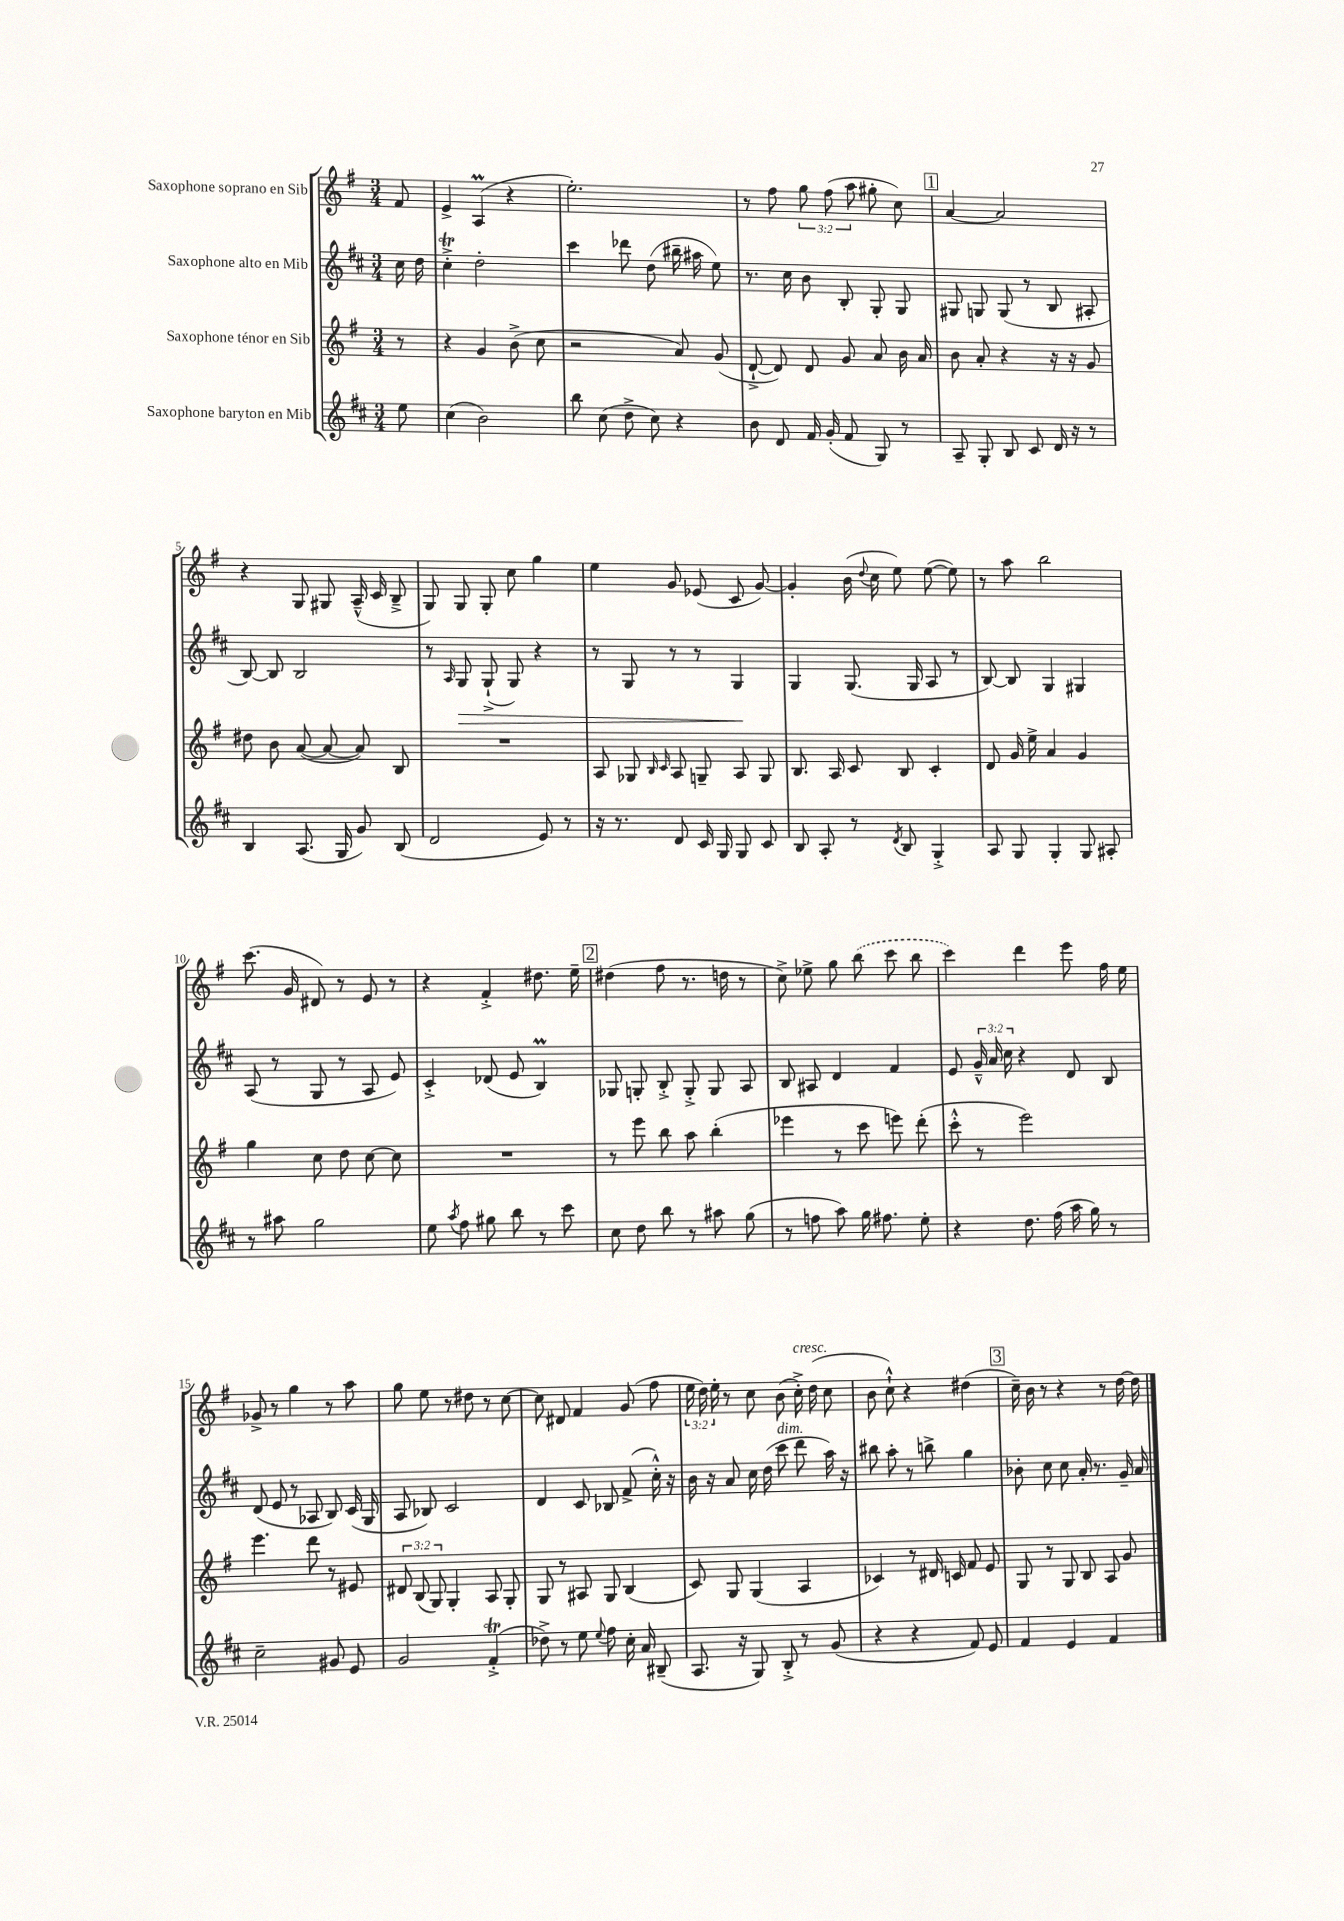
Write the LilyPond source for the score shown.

<<
\new StaffGroup <<
\new Staff = "s0" \with { instrumentName = "Saxophone soprano en Sib" } {
    \clef treble \key g \major \numericTimeSignature \time 3/4 \override Staff.TupletNumber.text = #tuplet-number::calc-fraction-text \partial 8
    \autoBeamOff fis'8 |
    e'4-> a4\prall( r4 |
    e''2.-.) |
    r8 fis''8 \tuplet 3/2 { g''8 fis''8( a''8 } gis''8-. c''8) |
    \mark \markup { \box "1" } a'4~ a'2 |
    r4 g8 gis8 a16---^( c'16 b8---> |
    g8) g8 g8-. c''8 g''4 |
    e''4 g'8 ees'8( c'8 g'8~) |
    g'4-. b'16( \appoggiatura { d''8 } c''16 e''8) e''8~( e''8) |
    r8 a''8 b''2 |
    c'''8.( g'16 dis'8) r8 e'8 r8 |
    r4 fis'4-.-> dis''8. e''16-- |
    \mark \markup { \box "2" } dis''4( fis''8 r8. d''16 r8 |
    c''8->) ees''8-> g''8 \once \slurDashed b''8( c'''8 b''8 |
    c'''4) d'''4 e'''8 fis''16 e''16 |
    ges'8-> r8 g''4 r8 a''8 |
    g''8 e''8 r8 dis''8 r8 c''8~ |
    c''8 dis'8 fis'4 g'8( fis''8 |
    \tuplet 3/2 { e''16 d''16) e''16-. } r8 c''8 b'8( c''16-.->^\markup { \italic "cresc." }) d''16( c''8 |
    b'8 c''8-!-^) r4 dis''4( |
    \mark \markup { \box "3" } c''16--) b'16 r8 r4 r8 d''16~ d''16 \bar "|." |
}
\new Staff = "s1" \with { instrumentName = "Saxophone alto en Mib" } {
    \clef treble \key d \major \numericTimeSignature \time 3/4 \override Staff.TupletNumber.text = #tuplet-number::calc-fraction-text \partial 8
    \autoBeamOff cis''16 d''16 |
    cis''4-.->\trill d''2-. |
    cis'''4 des'''8 d''8( bis''16-- ais''16 e''8) |
    r8. cis''16 b'8 b8-. g8-. g8 |
    \mark \markup { \box "1" } gis8 g8 g8( r8 b8 ais8-. |
    b8~) b8 b2 |
    r8 \grace { a16 } g8\> g8-!->( g8) r4 |
    r8 g8 r8 r8 g4\! |
    g4 g8.( g16 a8 r8 |
    b8~) b8 g4 gis4 |
    a8( r8 g8 r8 a8 e'8) |
    cis'4-.-> des'8( e'8 b4\prall) |
    \mark \markup { \box "2" } ges8 g8-. b8-.-> g8-.-> g8 a8 |
    b8 ais8 d'4 fis'4 |
    e'8 \tuplet 3/2 { g'16---^ a'16 cis''16 } r4 d'8 b8 |
    d'8( e'8 r8 aes8 b8) cis'16( g16 |
    a8 bes8) cis'2 |
    d'4 cis'8 bes8 fis'8->( cis''16-.-^) r16 |
    b'16 r16 a'8 cis''16 d''16( cis'''8^\markup { \italic "dim." } d'''8 a''16) r16 |
    bis''8 a''8-. r8 b''8-> g''4 |
    \mark \markup { \box "3" } bes'8-. cis''8 cis''8 a'16-. r8. g'16-- a'16 \bar "|." |
}
\new Staff = "s2" \with { instrumentName = "Saxophone ténor en Sib" } {
    \clef treble \key g \major \numericTimeSignature \time 3/4 \override Staff.TupletNumber.text = #tuplet-number::calc-fraction-text \partial 8
    \autoBeamOff r8 |
    r4 g'4 b'8->( c''8 |
    r2 a'8) g'8( |
    d'8~-!-> d'8) d'8 g'8 a'8 b'16 a'16 |
    \mark \markup { \box "1" } b'8 a'8-. r4 r16 r16 g'8 |
    dis''8 b'8 a'8~( a'8~ a'8) b8 |
    R2. |
    a8 ges8 \grace { b16 c'16 } a8 g8-- a8 g8 |
    b8. a16 c'8 b8 c'4-. |
    d'8 g'16 e''16-> a'4 g'4 |
    g''4 c''8 d''8 c''8~ c''8 |
    R2. |
    \mark \markup { \box "2" } r8 e'''8 b''8 a''8 b''4-.( |
    ees'''4 r8 c'''8 e'''8) d'''8-.( |
    c'''8-.-^ r8 e'''2) |
    e'''4. d'''8 r8 eis'8 |
    \tuplet 3/2 { dis'8 b8( g8) } g4-. a8 g8-. |
    g8 r8 ais8 g8 b4( |
    c'8) g8 g4( a4 |
    ces'4) r8 dis'16 c'16 fis'8 e'8 |
    \mark \markup { \box "3" } g8 r8 g8 b8 a8 g'8 \bar "|." |
}
\new Staff = "s3" \with { instrumentName = "Saxophone baryton en Mib" } {
    \clef treble \key d \major \numericTimeSignature \time 3/4 \partial 8
    \autoBeamOff e''8 |
    cis''4( b'2) |
    b''8 cis''8( d''8-> cis''8) r4 |
    b'8 d'8 fis'16 g'16-.( fis'8 g8) r8 |
    \mark \markup { \box "1" } a8-- g8-. b8 cis'8 d'16 r16 r8 |
    b4 a8.( g16 g'8) b8( |
    d'2 e'8) r8 |
    r16 r8. d'8 cis'16 g16 g8 cis'8 |
    b8 a8-. r8 \acciaccatura { d'8 } b8 g4-.-> |
    a8 g8 g4-. g8 ais8-. |
    r8 ais''8 g''2 |
    e''8 \acciaccatura { a''8 } fis''8 gis''8 b''8 r8 cis'''8 |
    \mark \markup { \box "2" } cis''8 d''8 b''8 r8 ais''8 g''8( |
    r8 f''8 a''8) g''16 fis''8. e''8-. |
    r4 d''8. fis''16( a''16 g''16) r8 |
    cis''2-- gis'8 e'8 |
    g'2 fis'4-.->\trill( |
    des''8->) r8 e''8 \appoggiatura { e''8 } fis''8 cis''16-. a'16 bis8--( |
    a8. r16 g8) b8-.-> r8 g'8( |
    r4 r4 fis'8) e'8 |
    \mark \markup { \box "3" } fis'4 e'4 fis'4 \bar "|." |
}
>>
>>
